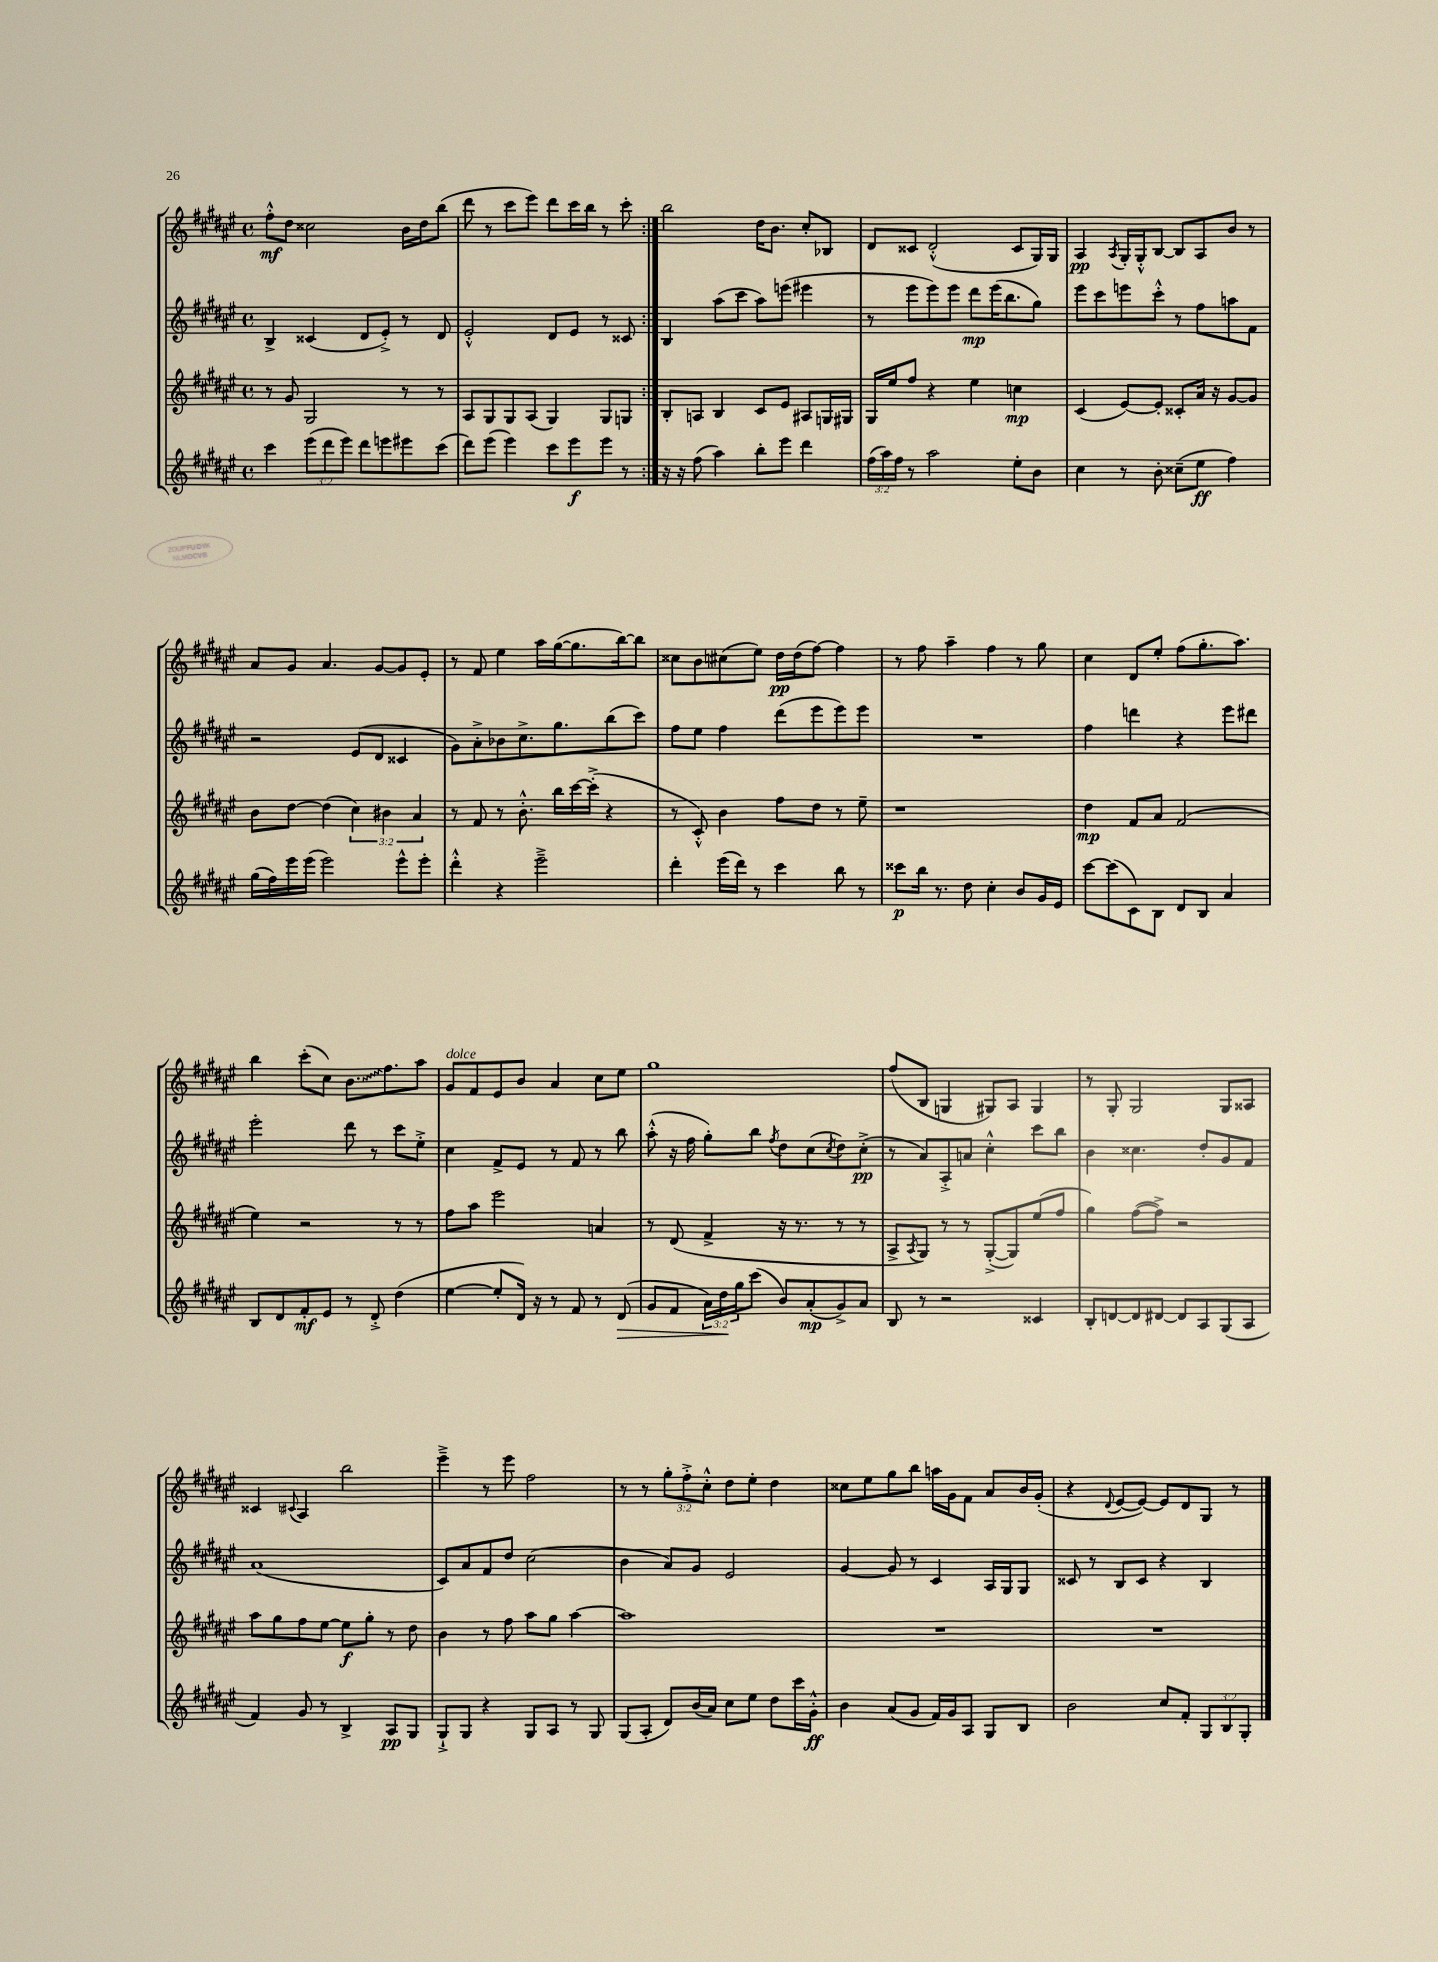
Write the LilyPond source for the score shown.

<<
\new StaffGroup <<
\new Staff = "s0" {
    \clef treble \key fis \major \defaultTimeSignature \time 4/4 \override Staff.TupletNumber.text = #tuplet-number::calc-fraction-text
    \repeat volta 2 { fis''8-.-^\mf dis''8 cisis''2 b'16 dis''16 b''8( |
    dis'''8 r8 cis'''8 eis'''8) dis'''8 cis'''16 b''16 r8 cis'''8-. | }
    b''2 dis''16 b'8. cis''8-. bes8 |
    dis'8 cisis'8 dis'2-.-^( cisis'8 gis16) gis16 |
    ais4\pp \acciaccatura { ais8 } gis16-. gis16-.-^ b8~ b8 ais8 b'8 r8 |
    ais'8 gis'8 ais'4. gis'8~ gis'8 eis'8-. |
    r8 fis'8 eis''4 ais''16 gis''16~( gis''8. b''16~) b''8 |
    cisis''8 b'8 cis''8( eis''8) dis''16\pp dis''16( fis''8~) fis''4 |
    r8 fis''8 ais''4-- fis''4 r8 gis''8 |
    cis''4 dis'8 eis''8-. fis''8( gis''8.-. ais''8.) |
    b''4 cis'''8-.( cis''8) \once \override Glissando.style = #'zigzag b'8.\glissando fis''8. ais''8 |
    gis'8^\markup { \italic "dolce" } fis'8 eis'8 b'8 ais'4 cis''8 eis''8 |
    gis''1 |
    fis''8( b8 g4 gis8) ais8 gis4 |
    r8 gis8-. gis2 gis8 aisis8 |
    cisis'4 \appoggiatura { cis'8 } ais4 b''2 |
    eis'''4---> r8 eis'''8 fis''2 |
    r8 r8 \tuplet 3/2 { gis''8-. fis''8-.-> cis''8-.-^ } dis''8 eis''8-. dis''4 |
    cisis''8 eis''8 gis''8 b''8 a''16 gis'16 fis'8 ais'8 b'16 gis'16-.( |
    r4 \appoggiatura { dis'8 } eis'8~ eis'8~) eis'8 dis'8 gis8 r8 \bar "|." |
}
\new Staff = "s1" {
    \clef treble \key fis \major \defaultTimeSignature \time 4/4
    \repeat volta 2 { b4-> cisis'4( dis'8 eis'8-.->) r8 dis'8 |
    eis'2-.-^ dis'8 eis'8 r8 cisis'8 | }
    b4 ais''8( cis'''8 ais''8) e'''8( eis'''4 |
    r8 eis'''8 eis'''8) eis'''8 dis'''8\mp eis'''16( b''8. gis''8) |
    eis'''8 cis'''8 e'''8 cis'''8-.-^ r8 fis''8 a''8 fis'8 |
    r2 eis'8( dis'8 cisis'4 |
    gis'8) ais'8-.-> bes'8 cis''8.-> gis''8. b''8( cis'''8) |
    fis''8 eis''8 fis''4 dis'''8( eis'''8 eis'''8) eis'''8 |
    R1 |
    fis''4 d'''4 r4 eis'''8 dis'''8 |
    eis'''2-. dis'''8 r8 cis'''8 eis''8-.-> |
    cis''4 fis'8-> eis'8 r8 fis'8 r8 b''8 |
    ais''8-.-^( r16 fis''16 gis''8-.) b''8 \acciaccatura { fis''8 } dis''8 cis''8( \acciaccatura { cis''8 } dis''8) cis''8-.->\pp( |
    r8 ais'8) ais8-.-> a'8 cis''4-.-^ cis'''8 b''8 |
    b'4 cisis''4. dis''8-. gis'8 fis'8 |
    ais'1( |
    cis'8) ais'8 fis'8 dis''8 cis''2( |
    b'4 ais'8) gis'8 eis'2 |
    gis'4~ gis'8 r8 cis'4 ais16 gis16 gis8 |
    cisis'8 r8 b8 cisis'8 r4 b4 \bar "|." |
}
\new Staff = "s2" {
    \clef treble \key fis \major \defaultTimeSignature \time 4/4 \override Staff.TupletNumber.text = #tuplet-number::calc-fraction-text
    \repeat volta 2 { r8 gis'8 gis2 r8 r8 |
    ais8 gis8 gis8 ais8( gis4) gis8 g8 | }
    b8-. a8 b4 cis'8 eis'8 ais8 g16 gis16 |
    gis16 eis''16 fis''8 r4 eis''4 c''4\mp |
    cis'4( eis'8~) eis'8-. cisis'8-. ais'16 r16 gis'8~ gis'8 |
    b'8 dis''8~ dis''4( \tuplet 3/2 { cis''4) bis'4 ais'4 } |
    r8 fis'8 r8 b'8.-.-^ b''16 cis'''16~ cis'''16-.->( r4 |
    r8 cis'8-.-^) b'4 fis''8 dis''8 r8 eis''8-- |
    r1 |
    dis''4\mp fis'8 ais'8 fis'2( |
    eis''4) r2 r8 r8 |
    fis''8 ais''8 eis'''2 a'4 |
    r8 dis'8( fis'4-> r16 r8. r8 r8 |
    ais8-> \acciaccatura { ais8 } gis8) r8 r8 gis8~-.->( gis8) eis''8( fis''8 |
    gis''4) fis''8~( fis''8->) r2 |
    ais''8 gis''8 fis''8 eis''8~ eis''8\f gis''8-. r8 dis''8 |
    b'4 r8 fis''8 ais''8 gis''8 ais''4~ |
    ais''1 |
    R1 |
    R1 \bar "|." |
}
\new Staff = "s3" {
    \clef treble \key fis \major \defaultTimeSignature \time 4/4 \override Staff.TupletNumber.text = #tuplet-number::calc-fraction-text
    \repeat volta 2 { cis'''4 \tuplet 3/2 { eis'''8( dis'''8 eis'''8) } dis'''8 e'''8 eis'''8 cis'''8( |
    dis'''8) eis'''8( eis'''4) cis'''8 eis'''8\f eis'''8 r8 | }
    r16 r16 fis''8( ais''4) b''8-. eis'''8 dis'''4 |
    \tuplet 3/2 { fis''16( ais''16) fis''16 } r8 ais''2 eis''8-. b'8 |
    cis''4 r8 b'8-. cisis''8--( eis''8\ff fis''4) |
    gis''16( fis''16) eis'''16 eis'''16( eis'''2) eis'''8-^ eis'''8-. |
    dis'''4-.-^ r4 eis'''2---> |
    dis'''4-. eis'''16( dis'''16) r8 cis'''4 b''8 r8 |
    cisis'''8\p b''16 r8. dis''8 cis''4-. b'8 gis'16 eis'16 |
    cis'''8~ cis'''8( cis'8) b8 dis'8 b8 ais'4 |
    b8 dis'8 fis'8-.\mf eis'8 r8 dis'8-.-> dis''4( |
    eis''4~ eis''8-. dis'16) r16 r8 fis'8 r8 dis'8\>( |
    gis'8 fis'8 \tuplet 3/2 { ais'16) dis''16\! gis''16 } cis'''8( b'8) ais'8-.\mp( gis'8->) ais'8 |
    b8 r8 r2 cisis'4 |
    b8-. d'8~ d'8 dis'8~ dis'8 ais8 gis8( ais8 |
    fis'4) gis'8 r8 b4-> ais8\pp gis8 |
    gis8-!-> gis8 r4 gis8 ais8 r8 gis8 |
    gis8( ais8-. dis'8) b'16( ais'16) cis''8 eis''8 dis''8 cis'''16 gis'16-.-^\ff |
    b'4 ais'8( gis'8 fis'16) gis'16 ais8 gis8 b8 |
    b'2 cis''8 fis'8-. \tuplet 3/2 { gis8 b8 gis8-. } \bar "|." |
}
>>
>>
\layout { \context { \Score \remove "Bar_number_engraver" } }
